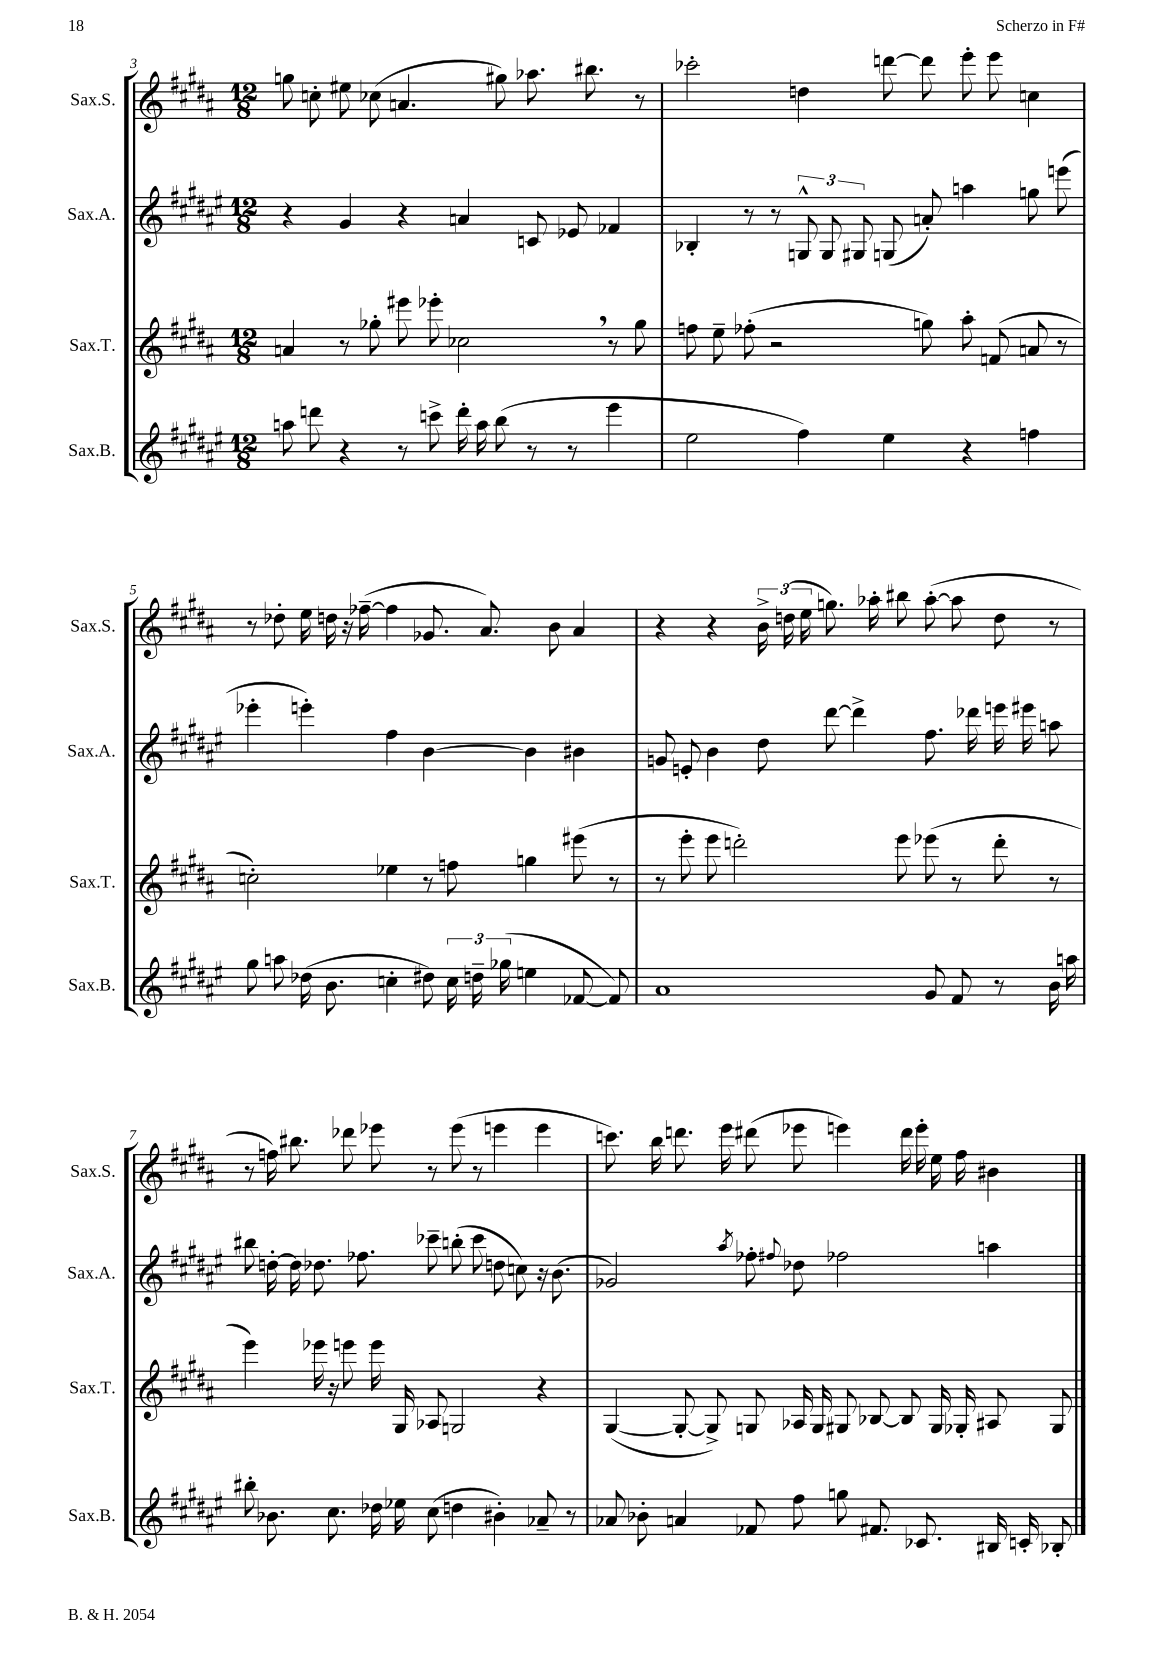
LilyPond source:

<<
\new StaffGroup <<
\new Staff = "s0" \with { instrumentName = "Sax.S." shortInstrumentName = "Sax.S." } {
    \clef treble \key b \major \numericTimeSignature \time 12/8
    \autoBeamOff g''8 c''8-. eis''8 ces''8( a'4. gis''8) aes''8. bis''8. r8 |
    ces'''2-. d''4 d'''8~ d'''8 e'''8-. e'''8 c''4 |
    r8 des''8-. e''16 d''16 r16 fes''16~--( fes''4 ges'8. ais'8.) b'8 ais'4 |
    r4 r4 \tuplet 3/2 { b'16-> d''16( e''16 } g''8.) aes''16-. bis''8 aes''8~-.( aes''8 d''8 r8 |
    r8 f''16) bis''8. des'''8 ees'''8 r8 ees'''8( r8 e'''4 e'''4 |
    c'''8.) b''16 d'''8. e'''16 dis'''8( ees'''8 e'''4) dis'''16 e'''16-. e''16 fis''16 bis'4 \bar "|." |
}
\new Staff = "s1" \with { instrumentName = "Sax.A." shortInstrumentName = "Sax.A." } {
    \clef treble \key fis \major \numericTimeSignature \time 12/8
    \autoBeamOff r4 gis'4 r4 a'4 c'8 ees'8 fes'4 |
    bes4-. r8 r8 \tuplet 3/2 { g8-^ g8 gis8 } g8( a'8-.) a''4 g''8 e'''8( |
    ees'''4-. e'''4-.) fis''4 b'4~ b'4 bis'4 |
    g'8 e'8-. b'4 dis''8 dis'''8~ dis'''4-> fis''8. des'''16 e'''16 eis'''16 a''8 |
    bis''8 d''16~-. d''16 des''8. fes''8. ces'''8-- b''8-.( ces'''8 d''8 c''8) r16 b'8.( |
    ges'2) \acciaccatura { ais''8 } fes''8-. \appoggiatura { fis''8 } des''8 fes''2 a''4 \bar "|." |
}
\new Staff = "s2" \with { instrumentName = "Sax.T." shortInstrumentName = "Sax.T." } {
    \clef treble \key b \major \numericTimeSignature \time 12/8
    \autoBeamOff a'4 r8 ges''8-. eis'''8 ees'''8-. ces''2 \breathe r8 ges''8 |
    f''8 e''8-- fes''8-.( r2 g''8) ais''8-. f'8( a'8 r8 |
    c''2-.) ees''4 r8 f''8 g''4 eis'''8( r8 |
    r8 e'''8-. e'''8 d'''2-.) e'''8 ees'''8( r8 d'''8-. r8 |
    e'''4) ees'''16 r16 e'''8 e'''16 gis16 aes8 g2 r4 |
    gis4~( gis8~-. gis8->) g8 aes16 g16 gis8 bes8~ bes8 gis16 ges16-. ais8 ges8 \bar "|." |
}
\new Staff = "s3" \with { instrumentName = "Sax.B." shortInstrumentName = "Sax.B." } {
    \clef treble \key fis \major \numericTimeSignature \time 12/8
    \autoBeamOff a''8 d'''8 r4 r8 c'''8-> d'''16-. a''16 b''8( r8 r8 eis'''4 |
    eis''2 fis''4) eis''4 r4 f''4 |
    gis''8 a''8 des''16( b'8. c''4-. dis''8) \tuplet 3/2 { c''16 d''16-- ges''16( } e''4 fes'8~ fes'8) |
    ais'1 gis'8 fis'8 r8 b'16 a''16 |
    bis''8-. bes'8. cis''8. des''16 ees''16 cis''8( d''4 bis'4-.) aes'8-- r8 |
    aes'8 bes'8-. a'4 fes'8 fis''8 g''8 fis'8. ces'8. bis16 c'16-. bes8-. \bar "|." |
}
>>
>>
\layout { \context { \Score currentBarNumber = #3 } }
